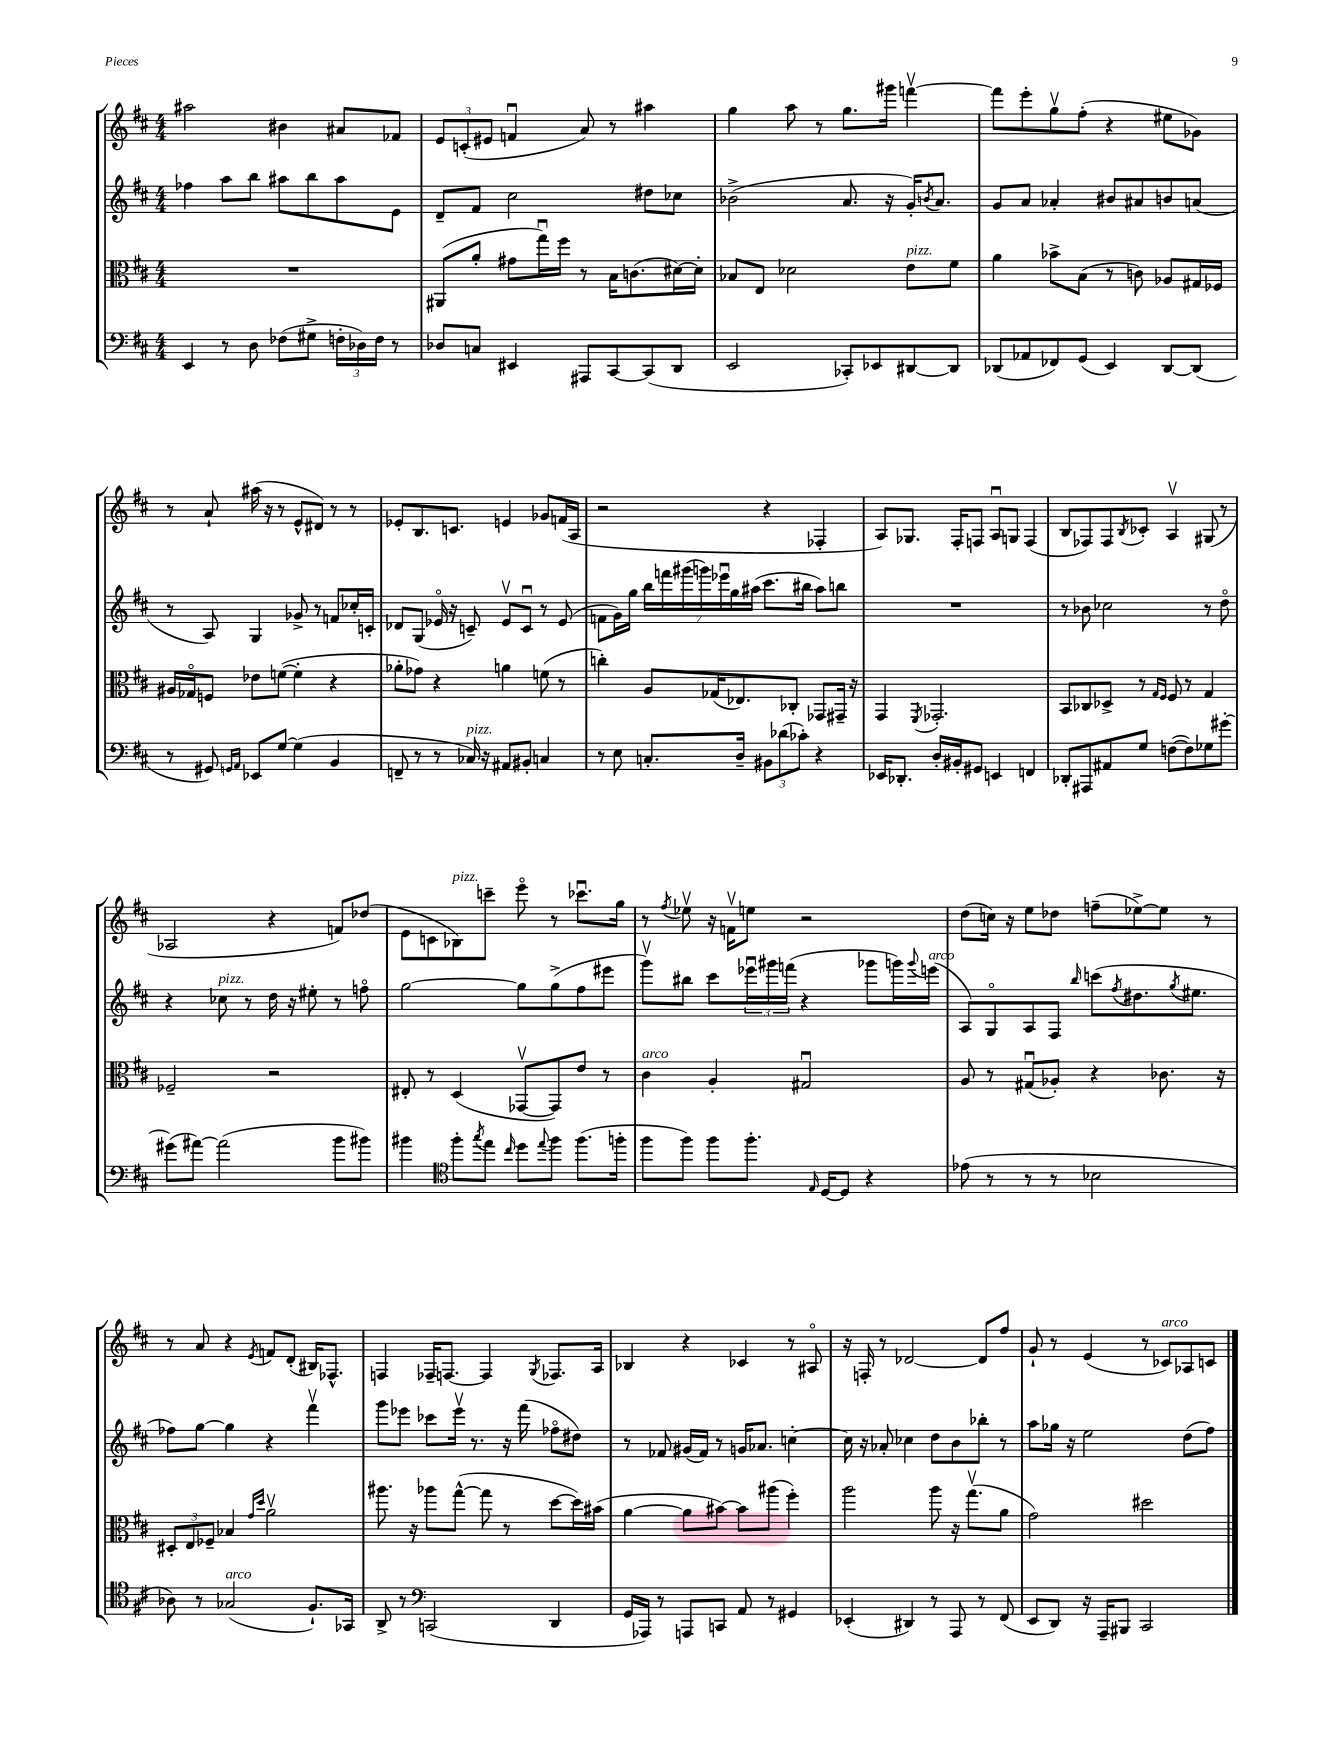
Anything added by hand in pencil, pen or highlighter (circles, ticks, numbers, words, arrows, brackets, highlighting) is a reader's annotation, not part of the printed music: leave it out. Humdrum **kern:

**kern	**kern	**kern	**kern
*staff4	*staff3	*staff2	*staff1
*clefF4	*clefC3	*clefG2	*clefG2
*k[f#c#]	*k[f#c#]	*k[f#c#]	*k[f#c#]
*M4/4	*M4/4	*M4/4	*M4/4
4EE/	1r	4ff-\	2aa#\
8r	.	8aa\L	.
8D\	.	8bb\J	.
(8F-\L	.	8aa#\L	4b#\
8G#^\J	.	8bb\	.
24F'\LL	.	8aa#\	8a#/L
24D-\)	.	.	.
24F\JJ	.	.	.
8r	.	8e\J	8f-/J
=	=	=	=
8D-/L	(8AA#/L	8d~/L	12e/L
.	.	.	(12c'/
8C/J	8a'/J	8f#/J	.
.	.	.	12e#/J
4EE#/	8g#\L	2cc#\	4fu/
.	16ggu\L)	.	.
.	16ff#\JJ	.	.
8AAA#/L	8r	.	8a/)
[8CC#/	16B\LK	.	8r
.	(8.c\	.	.
(8CC#/]	.	8dd#\L	4aa#\
8DD/J	[16d#\L)	8cc-\J	.
.	16d#'\]JJ	.	.
=	=	=	=
2EE/	8B-/L	(2b-^\	4gg\
.	8E/J	.	.
.	2d-\	.	8aa\
.	.	.	8r
8CC-'/L)	.	8.a/	8.gg\L
8EE-/	.	.	.
.	.	16r	16ggg#\Jk
[8DD#/	8e\L	16g'/LK)	[4fffv\
.	.	8qb/	.
.	.	8.a/J	.
8DD#/]J	8f#\J	.	.
=	=	=	=
(8DD-/L	4a\	8g/L	8fff\]L
8AA-/	.	8a/J	8eee'\
8FF-/)	8b-^\L	4a-'/	8ggv\
(8GG/J	(8B\J	.	(8ff#'\J
4EE/)	8r	8b#/L	4r
.	8c\)	8a#/	.
[8DD-/L	8A-/L	8b/	8ee#\L
(8DD-/]J	16G#/L	(8a/J	8g-\J)
.	16F-/JJ	.	.
=	=	=	=
8r	16A#/LL	8r	8r
.	16G-o/J	.	.
8GG#/)	8F/J	8A/)	8a`/
16qqGG/LL	.	.	.
16qqAA/JJ	.	.	.
8EE-/L	8e-\L	4G/	(16aa#\
.	.	.	16r
[8G/J	([8f\J	.	8r
(4G\]	4f'\]	8g-^/	8e^^/L
.	.	8r	8d#/J)
4BB/	4r	8f/L	8r
.	.	16cc-'/L	8r
.	.	16c'/JJ	.
=	=	=	=
8FF~/	8a-'\L	8d-/L	8e-'/L
8r	8g-\J)	(8G/J	8.B/
8r	4r	16e-o/	.
.	.	16r	8.c/J
16C-/)	.	8c~/)	.
16r	.	.	.
8AA#/L	4a\	8e-v/L	4e/
8BB#'/J	.	8cu/J	.
4C/	(8f\	8r	8g-/L
.	8r	(8e-/	(16f/L
.	.	.	16A/JJ
=	=	=	=
8r	4cc'\)	8f\L	2r
8E\	.	16g\L)	.
.	.	16gg\JJ	.
8.C'/L	8A/L	28bb\LL	.
.	.	28fff\	.
.	.	(28ggg#\	.
.	.	28ggg\)	.
.	(16G-/K	.	.
.	.	28eee-u\	.
.	.	28gg\	.
16D~/Jk	8.E-/)	.	.
.	.	(28aa#\JJ	.
12BB#\L	.	8.ccc#\L	4r
(12d-\	.	.	.
.	8C-'/J	.	.
12c-'\J)	.	.	.
.	.	16bb#\Jk	.
4r	8GG-/L	8aa#\L)	4F-'/
.	16GG#~/Jk	8bb\J	.
.	16r	.	.
=	=	=	=
16EE-/LK	4GG/	1r	8A/L)
8.DD-'/J	.	.	.
.	.	.	8.G-/J
.	8qFF#/	.	.
16D'/LL	2.GG-'/	.	.
16BB#'/J	.	.	16F#'/LK
8GG#/J	.	.	8F/J
4EE/	.	.	8Au/L
.	.	.	8G/J
4FF/	.	.	(4F/
=	=	=	=
8DD-'/L	8BB/L	8r	8B/L
8AAA#/	8C-/	8b-\	8F-/)
8AA#/	8D-^/J	2cc-\	8F-/
.	.	.	8qB/
8G/J	8r	.	8c-'/J
.	16qqG/LL	.	.
.	16qqF#/JJ	.	.
([8F\L	8F#/	.	4Av/
8F\])	8r	.	.
8G-\	4G/	8r	(8G#/
[8g#'\J	.	8ddo\	8r
=	=	=	=
(8g#\]L	2F-~/	4r	2A-/
[8a#\J)	.	.	.
(2a#\]	.	8cc-\	.
.	.	8r	.
.	2r	16dd\	4r
.	.	16r	.
.	.	8ee#'\	.
8b\L	.	8r	8f/L)
8b#\J)	.	8ffo\	(8dd-/J
=	=	=	=
4b#\	8E#'/	[2gg\	8e\L
.	8r	.	8c\
*clefC4	*	*	*
8ff#'\L	(4D/	.	8B-\)
8qgg/	.	.	.
8ee\J	.	.	8ccc~\J
16qqcc#/	.	.	.
8dd\L	[8GG-v/L	8gg\]L	8eeeo\
8qqee/	.	.	.
8ff#\J	8GG-/])	(8gg^\	8r
(8.ff#\L	8e/J	8ff#\	8.ccc-u\L
.	8r	8eee#\J	.
16ff'\Jk	.	.	16gg\Jk
=	=	=	=
8ff#\L	4c#\	8gggv\L)	8r
.	.	.	8qff#/
8ff#\J)	.	8bb#\J	8ee-v\
8ff#\L	4A'/	8ccc#\L	16r
.	.	.	16fv\LK
8.ff#'\J	.	24eee-u\L	8ee\J
.	.	24ggg#\	.
.	.	(24fff\JJ	.
.	2G#u/	4r	2r
16qqE/	.	.	.
[16D/LK	.	.	.
8D/]J	.	.	.
4r	.	8ggg-\L	.
.	.	16ggg\L)	.
.	.	8qqggg/	.
.	.	(16eee\JJ	.
=	=	=	=
(8e-\	8A/	8A/L)	(8dd\L
8r	8r	8Go/	16cc\Jk)
.	.	.	16r
8r	(8G#u/L	8A/	8ee\L
8r	8A-'/J)	8F#/J	8dd-\J
.	.	16qqbb/	.
2B-\	4r	(8ccc\L	(8ff~\L
.	.	8qff#/	.
.	.	8.dd#\	[8ee-^\)
.	8.c-\	.	8ee-\]J
.	.	8qgg/	.
.	.	8.ee#\J	.
.	.	.	8r
.	16r	.	.
=	=	=	=
8A-\)	12D#'/L	8ff-\L)	8r
.	12E/	.	.
8r	.	[8gg\J	8a/
.	12F-~/J	.	.
(2G-/	4B-/	4gg\]	4r
.	16qqg/LL	.	.
.	16qqdd/JJ	.	8qe/
.	2av\	4r	8f/L
.	.	.	(8d'/J
8.F#`/L)	.	4fff#v\	16B#/LK)
.	.	.	8.F-^^/J
16GG-/Jk	.	.	.
=	=	=	=
8AA^/	8.aa#\	8ggg\L	4F/
8r	.	8eee-\J	.
.	16r	.	.
*clefF4	*	*	*
(2CC/	8aa-\L	8ccc-\L	16F-~/LK
.	.	.	[8.F/J
.	([8gg^^\J	16eee-v\Jk	.
.	.	8.r	.
.	8gg\]	.	4F/]
.	8r	16r	.
.	.	(16fff#\	.
.	.	.	8qG/
4DD/	[8dd\L	8ff-o\L	8.F-/L
.	16dd\]L)	8dd#\J)	.
.	(16b#\JJ	.	16A/Jk
=	=	=	=
16GG/LL	[4a\	8r	4B-/
16AAA-/JJ)	.	.	.
8r	.	8f-/	.
8AAA/L	8a\]L	(16g#/LL	4r
.	.	16f-/JJ)	.
8CC/J	[8b#\J)	8r	.
8AA/	8b#\]L	16g/LK	4c-/
.	.	8.a-/J	.
8r	(8aa#\J	.	.
4GG#/	4ff#'\)	[4cc'\	8r
.	.	.	8A#o/
=	=	=	=
(4EE-'/	2aa\	16cc\]	16r
.	.	16r	16F'/
.	.	8a-'/	8r
4DD#/)	.	4cc-\	[2d-/
8r	8aa\	8dd\L	.
8AAA/	16r	8b\	.
.	(8.ggv\L	.	.
8r	.	8bb-'\J	8d-/]L
(8FF#/	8a\J	8r	8ff#/J
=	=	=	=
8EE/L	2g\)	8aa\L	8g`/
8DD/J)	.	16gg-\Jk	8r
.	.	16r	.
16r	.	2ee\	(4e/
16AAA~/LK	.	.	.
8BBB#/J	.	.	.
2CC#/	2dd#\	.	8r
.	.	.	8c-/L)
.	.	(8dd\L	8A-/
.	.	8ff#\J)	8c/J
==	==	==	==
*-	*-	*-	*-
